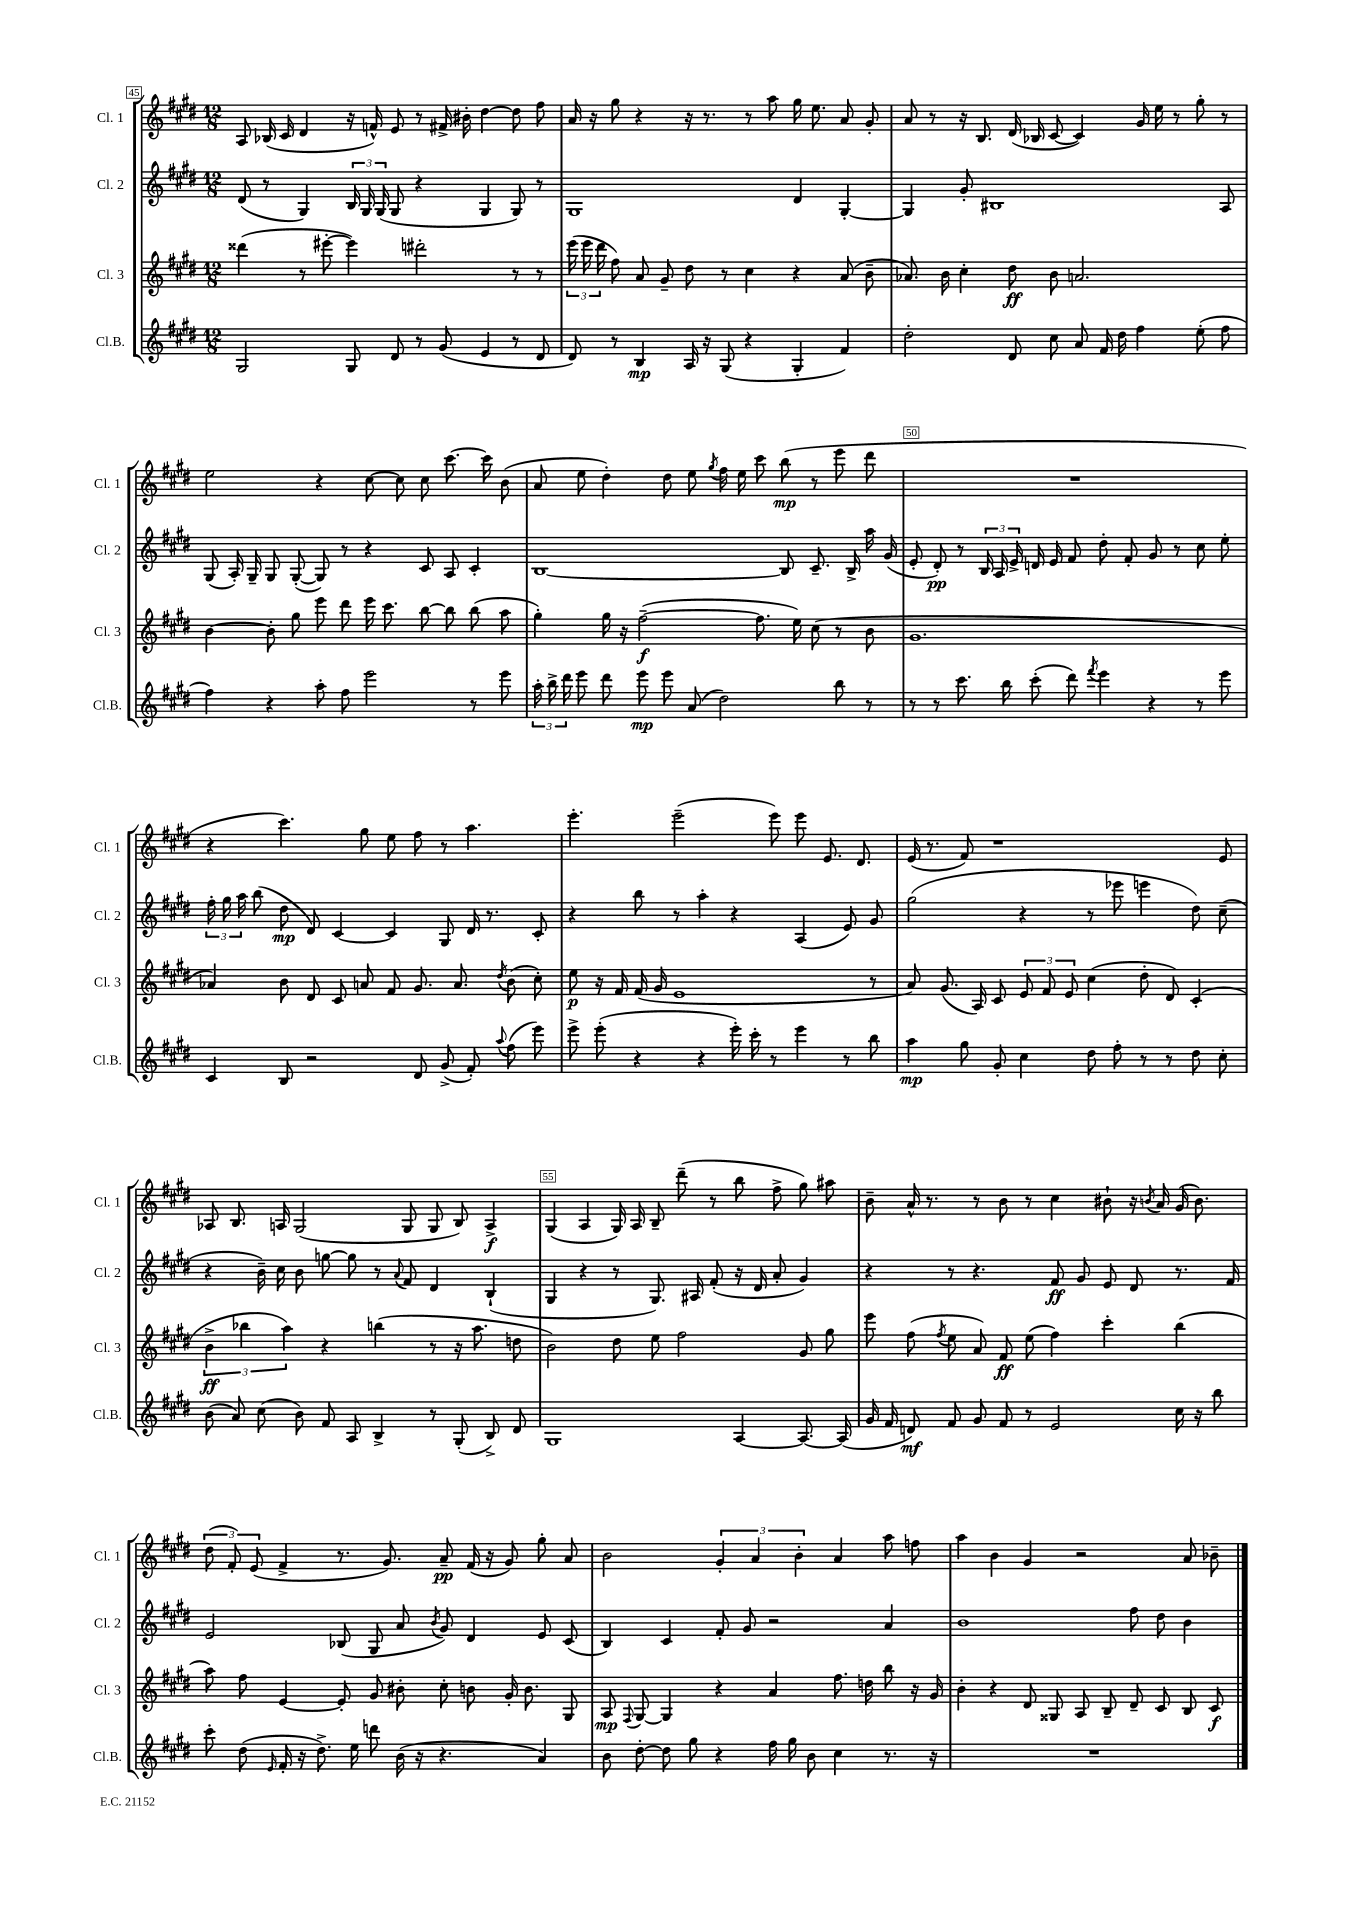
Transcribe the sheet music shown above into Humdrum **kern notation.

**kern	**kern	**kern	**kern
*staff4	*staff3	*staff2	*staff1
*clefG2	*clefG2	*clefG2	*clefG2
*k[f#c#g#d#]	*k[f#c#g#d#]	*k[f#c#g#d#]	*k[f#c#g#d#]
*M12/8	*M12/8	*M12/8	*M12/8
2G#/	(4ddd##\	(8d#/	8A/
.	.	8r	(16B-/
.	.	.	16c#/
.	8r	4G#/)	4d#/
.	[8eee#'\	.	.
8G#/	4eee#\])	24B/	16r
.	.	24G#/	.
.	.	.	16f^^/)
.	.	(24G#/	.
8d#/	.	8G#/	8e/
8r	2ddd#'\	4r	8r
(8g#/	.	.	16f#^/
.	.	.	16b#'\
4e/	.	4G#/	[4dd#\
8r	8r	8G#/)	8dd#\]
8d#/	8r	8r	8ff#\
=	=	=	=
8d#/)	(24eee\	1G#	16a/
.	24eee\	.	.
.	.	.	16r
.	24ddd#\	.	.
8r	8ff#\)	.	8gg#\
4B/	8a/	.	4r
.	8g#~/	.	.
16A/	8dd#\	.	16r
16r	.	.	8.r
(8G#/	8r	.	.
4r	4cc#\	.	8r
.	.	.	8aa\
4G#'/	4r	4d#/	16gg#\
.	.	.	8.ee\
4f#/)	(8a/	[4G#'/	8a/
.	8b~\	.	8g#'/
=	=	=	=
2dd#'\	8.a-/)	4G#/]	8a/
.	.	.	8r
.	16b\	.	.
.	4cc#'\	8g#'/	16r
.	.	.	8.B/
.	.	1B#	.
8d#/	8dd#\	.	(16d#/
.	.	.	16B-/
8cc#\	8b\	.	[8c#/
8a/	2.a/	.	4c#/])
16f#/	.	.	.
16dd#\	.	.	.
4ff#\	.	.	16g#/
.	.	.	16ee\
.	.	.	8r
(8ee'\	.	.	8gg#'\
8ff#\	.	8A/	8r
=	=	=	=
4ff#\)	[4b\	(8G#/	2ee\
.	.	16A'/)	.
.	.	16G#~/	.
4r	8b'\]	8G#/	.
.	8gg#\	([8G#'/	.
8aa'\	8eee\	8G#/])	4r
8ff#\	8ddd#\	8r	.
2eee\	16eee\	4r	[8cc#\
.	8.ccc#\	.	.
.	.	.	8cc#\]
.	[8bb\	8c#/	8cc#\
.	8bb\]	8A/	[8.ccc#\
8r	(8bb\	4c#'/	.
.	.	.	16ccc#\]
8eee\	8aa\	.	(8b\
=	=	=	=
24aa'\	4gg#'\)	[1B	8a/
24bb^\	.	.	.
24ddd#\	.	.	.
8eee\	.	.	8ee\
8ddd#\	16gg#\	.	4dd#'\)
.	16r	.	.
8eee\	([2ff#~\	.	.
8eee\	.	.	8dd#\
(8a/	.	.	8ee\
.	.	.	8qgg#/
2dd#\)	.	.	16ff#\
.	.	.	16ee\
.	8.ff#\]	.	8ccc#\
.	.	8B/]	(8bb\
.	16ee\)	.	.
.	(8cc#\	8.c#~/	8r
8bb\	8r	.	8eee\
.	.	16B^/	.
8r	8b\	16aa\	8ddd#\
.	.	(16g#/	.
=	=	=	=
8r	1.g#	8e'/	1.r
8r	.	8d#'/)	.
8.ccc#\	.	8r	.
.	.	24B/	.
.	.	24A/	.
16bb\	.	.	.
.	.	24e^/	.
(8ccc#'\	.	16d/	.
.	.	16e/	.
8ddd#\)	.	8f#/	.
8qfff#/	.	.	.
4eee\	.	8dd#'\	.
.	.	8f#'/	.
4r	.	8g#/	.
.	.	8r	.
8r	.	8cc#\	.
8eee\	.	8ee'\	.
=	=	=	=
4c#/	4a-/)	24ff#'\	4r
.	.	24gg#\	.
.	.	24aa\	.
.	.	(8bb\	.
8B/	8b\	8dd#\	4.ccc#\)
2r	8d#/	8d#/)	.
.	8c#/	[4c#/	.
.	8a/	.	8gg#\
.	8f#/	4c#/]	8ee\
8d#/	8.g#/	.	8ff#\
(8g#^/	.	8G#/	8r
.	8.a/	.	.
8f#'/)	.	16d#/	4.aa\
.	.	8.r	.
8qqaa/	8qdd#/	.	.
(8ff#\	(8b\	.	.
8eee\)	8cc#'\)	8c#'/	.
=	=	=	=
8eee^\	8ee\	4r	4.eee'\
(8eee'\	16r	.	.
.	16f#/	.	.
4r	(16f#/	8bb\	.
.	16g#/	.	.
.	1e	8r	(2eee~\
4r	.	4aa'\	.
16eee'\)	.	4r	.
16ccc#'\	.	.	.
8r	.	.	8eee\)
4eee\	.	(4A/	8eee\
.	.	.	8.e/
8r	.	8e/)	.
.	.	.	8.d#/
8bb\	8r	8g#/	.
=	=	=	=
4aa\	8a/)	(2gg#\	(16e/
.	.	.	8.r
.	(8.g#/	.	.
8gg#\	.	.	8f#/)
.	16A/)	.	.
8g#'/	8c#/	.	1r
4cc#\	12e/	4r	.
.	12f#/	.	.
.	12e/	.	.
8dd#\	(4cc#\	8r	.
8ff#'\	.	8eee-\	.
8r	8dd#'\	4eee\	.
8r	8d#/)	.	.
8dd#\	(4c#'/	8dd#\)	.
8cc#'\	.	(8cc#~\	8e/
=	=	=	=
(8b\	6b^\	4r	8A-/
8a/)	.	.	8.B/
.	6bb-\	.	.
(8cc#\	.	16b~\)	.
.	.	16cc#\	16A/
.	6aa\)	.	.
8b\)	.	8b\	(2G#/
8f#/	4r	[8gg\	.
8A/	.	8gg\]	.
4B^/	(4bb\	8r	.
.	.	8qqa/	.
.	.	8f#/	8G#/
8r	8r	4d#/	8G#/
(8G#'/	16r	.	8B/)
.	8.aa\	.	.
8B^/)	.	(4B`/	4A^/
8d#/	8dd\	.	.
=	=	=	=
1G#	2b\)	4G#/	(4G#/
.	.	4r	4A/
.	8dd#\	8r	16G#/)
.	.	.	16A/
.	8ee\	8.G#/)	8B~/
.	2ff#\	.	(8ddd#~\
.	.	16A#/	.
.	.	(8f#'/	8r
[4A/	.	16r	8bb\
.	.	16d#/	.
.	.	8a'/	8ff#^\
8.A/_	8g#/	4g#/)	8gg#\)
.	8gg#\	.	8aa#\
(16A/]	.	.	.
=	=	=	=
16g#/	8eee\	4r	8b~\
16f#/	.	.	.
8d/)	(8ff#\	.	16a^^/
.	.	.	8.r
.	8qff#/	.	.
8f#/	8ee\	8r	.
8g#/	8a/)	4.r	8r
8f#/	8f#/	.	8b\
8r	(8ee\	.	8r
2e/	4ff#\)	8f#/	4cc#\
.	.	8g#/	.
.	4ccc#'\	8e/	8b#`\
.	.	8d#/	16r
.	.	.	8qb/
.	.	.	16a/
16cc#\	(4bb\	8.r	(16g#/
16r	.	.	8.b\)
8bb\	.	.	.
.	.	16f#/	.
=	=	=	=
8ccc#'\	8aa\)	2e/	(12dd#\
.	.	.	12f#'/)
(8dd#\	8ff#\	.	.
.	.	.	(12e/
16qqe/	.	.	.
16f#'/	[4e/	.	4f#^/
16r	.	.	.
8.dd#^\)	.	.	.
.	8e'/]	(8B-/	8.r
16ee\	.	.	.
8ddd\	8g#/	8G#/	.
.	.	.	8.g#/)
(16b\	8b#'\	8a/	.
16r	.	.	.
.	.	8qb/	.
4.r	8cc#'\	8g#/)	8a~/
.	8b\	4d#/	(16f#/
.	.	.	16r
.	16g#'/	.	8g#/)
.	8.b\	.	.
4a/)	.	8e/	8gg#'\
.	8G#/	(8c#/	8a/
=	=	=	=
8b\	8A/	4B/)	2b\
.	8qqF#/	.	.
[8dd#'\	[8G#/	.	.
8dd#\]	4G#/]	4c#/	.
8gg#\	.	.	.
4r	4r	8f#'/	6g#'/
.	.	8g#/	.
.	.	.	6a/
16ff#\	4a/	2r	.
16gg#\	.	.	.
.	.	.	6b'\
8b\	.	.	.
4cc#\	8.ff#\	.	4a/
.	16dd\	.	.
8.r	8bb\	4a/	8aa\
.	16r	.	8ff\
16r	16g#/	.	.
=	=	=	=
1.r	4b'\	1b	4aa\
.	4r	.	4b\
.	8d#/	.	4g#/
.	8G##/	.	.
.	8A/	.	2r
.	8B~/	.	.
.	8d#~/	8ff#\	.
.	8c#/	8dd#\	.
.	8B/	4b\	8a/
.	8c#/	.	8b-~\
==	==	==	==
*-	*-	*-	*-
